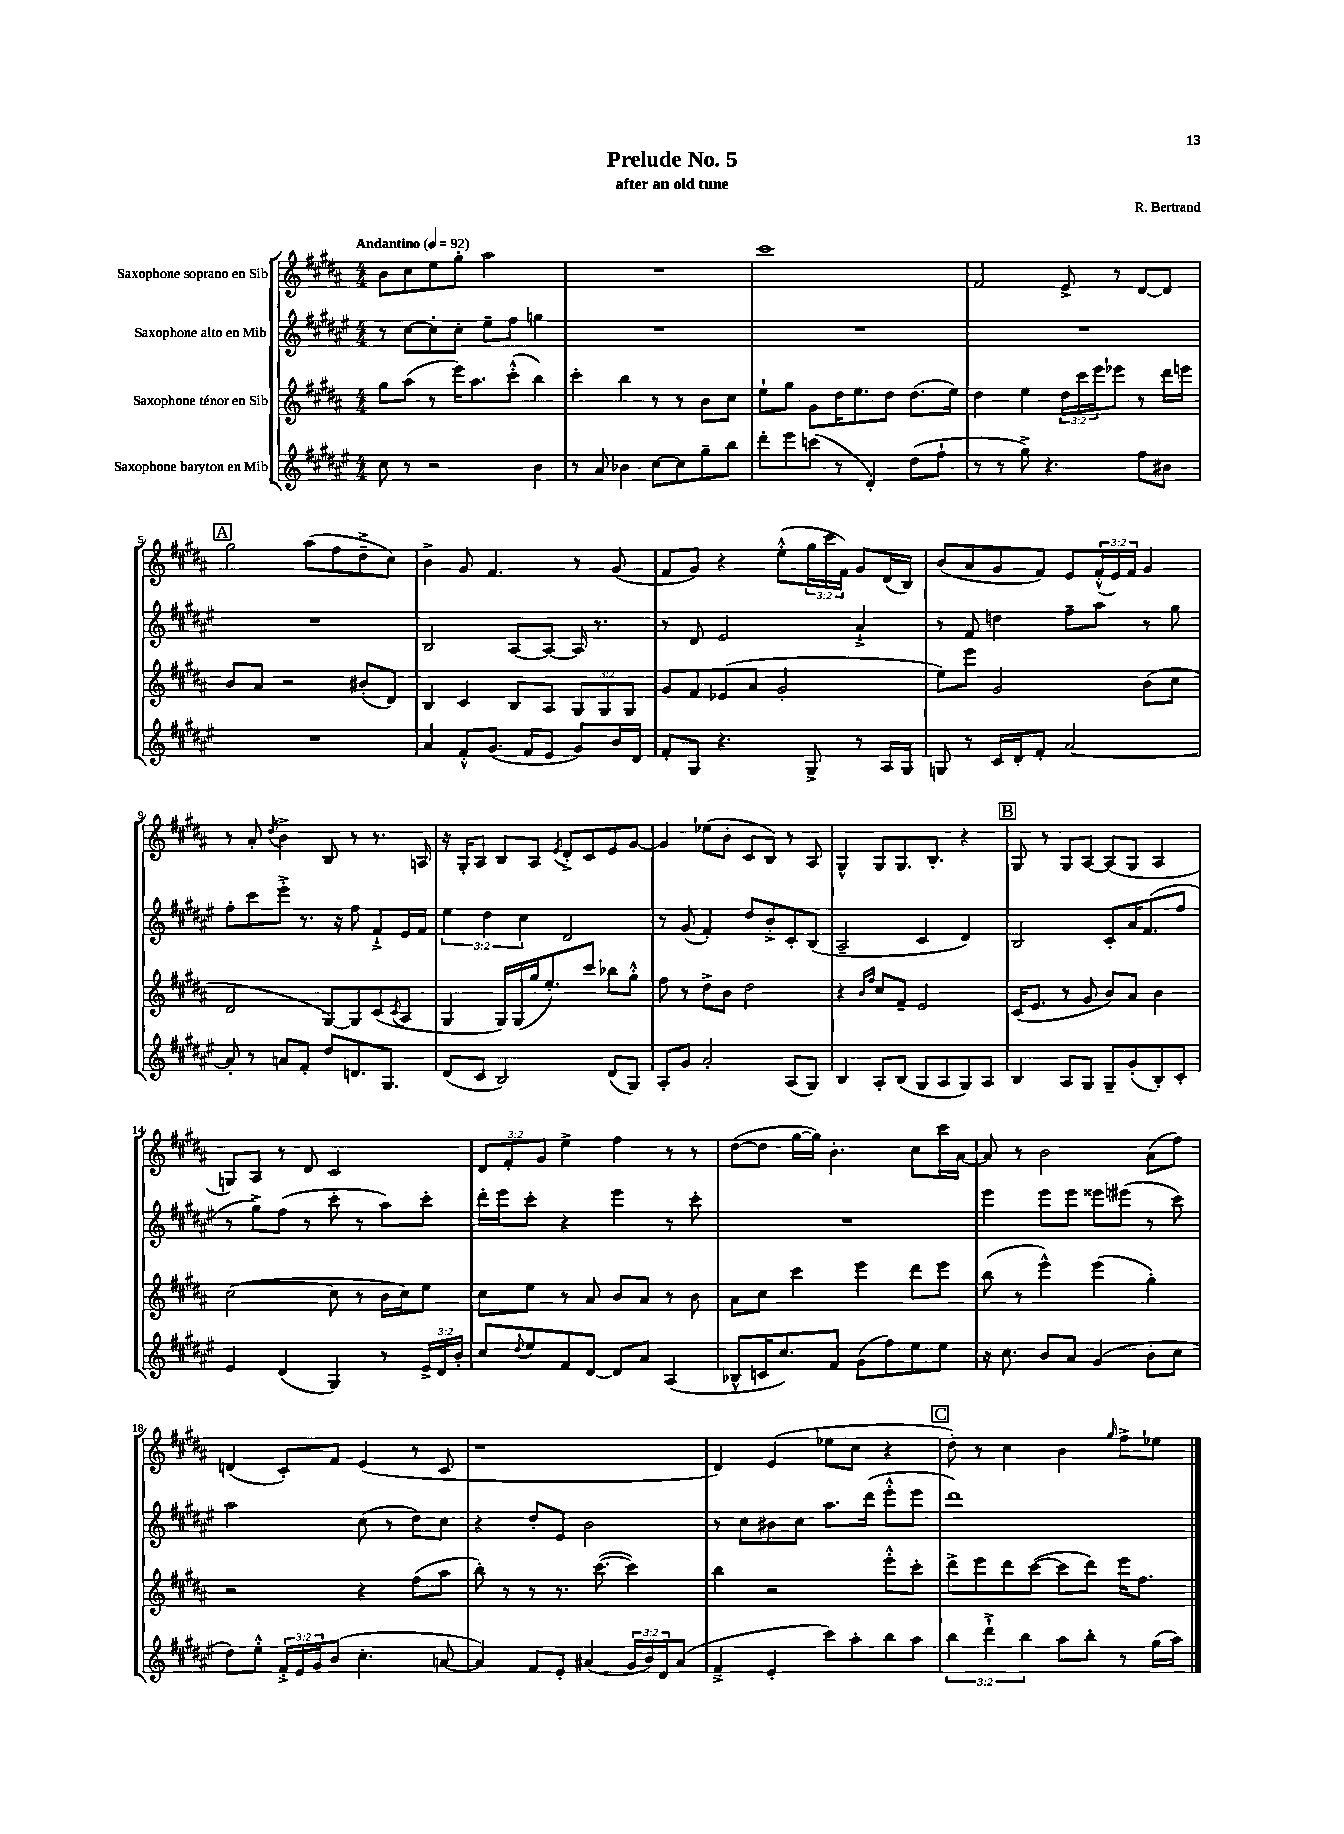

**kern	**kern	**kern	**kern
*part4	*part3	*part2	*part1
*staff4	*staff3	*staff2	*staff1
*I"Saxophone baryton en Mib	*I"Saxophone ténor en Sib	*I"Saxophone alto en Mib	*I"Saxophone soprano en Sib
*clefG2	*clefG2	*clefG2	*clefG2
*k[f#c#g#d#a#e#]	*k[f#c#g#d#a#]	*k[f#c#g#d#a#e#]	*k[f#c#g#d#a#]
*M4/4	*M4/4	*M4/4	*M4/4
*MM92	*MM92	*MM92	*MM92
=1	=1	=1	=1
!	!	!	!LO:TX:a:B:t=Andantino
8cc#\	8gg#\L	8r	8b\L
8r	(8aa#\J	[8cc#\L	8cc#\
2r	8r	8cc#'\]	8ee\
.	16eee\KL)	8cc#'\J	8gg#'\J
.	8.aa#\	.	.
.	.	8ee#~\L	2aa#\
.	(8ccc#'^^\J	8ff#\J	.
4b\	4bb\)	4ggn\	.
=2	=2	=2	=2
8r	4ccc#'\	1r	1r
8a#/	.	.	.
4b-X\	4bb\	.	.
[8cc#\L	8r	.	.
8cc#\]	8r	.	.
8gg#~\	8b\L	.	.
8bb\J	8cc#\J	.	.
=3	=3	=3	=3
8ddd#'\L	8ee`\L	1r	1ccc#
8eee#\	8gg#\J	.	.
(8cccn\J	8g#\L	.	.
8r	16dd#\K	.	.
.	8.ee\	.	.
4d#'/)	.	.	.
.	8dd#\J	.	.
(8dd#\L	(8.dd#\L	.	.
8ff#`\J	.	.	.
.	16ee\Jk)	.	.
=4	=4	=4	=4
8r	4dd#\	1r	2f#/
8r	.	.	.
8gg#^\)	4ee\	.	.
4.r	.	.	.
.	24dd#\LL	.	8e^/
.	24ccc#\	.	.
.	24eee\J	.	.
.	8eee-X\J	.	8r
8ff#\L	8r	.	[8d#/L
8b#X\J	16ddd#\LL	.	8d#/J]
.	16eeen\JJ	.	.
!!LO:LB:g=z
!!LO:REH:place=s1:t=A
=5	=5	=5	=5
1r	8b/L	1r	2gg#\
.	8a#/J	.	.
.	2r	.	.
.	.	.	(8aa#\L
.	.	.	8ff#\
.	(8b#X'/L	.	8dd#~^\
.	8d#/J)	.	8cc#\J)
=6	=6	=6	=6
4a#/	4B/	2B/	4b^\
8f#'^^/L	4c#/	.	8g#/
(8.g#/J	.	.	4.f#/
.	8B/L	[8A#/L	.
16f#/KL	.	.	.
8e#/J	8A#/J	8A#/J_	.
8g#/L)	12G#/L	16A#/]	8r
.	.	8.r	.
.	12G#/	.	.
16b/L	.	.	(8g#/
.	12G#/J	.	.
16d#/JJ	.	.	.
=7	=7	=7	=7
8f#'/L	8g#/L	8r	8f#/L
8G#/J	8f#/	8d#/	8g#/J)
4.r	(8e-X/	2e#/	4r
.	8a#/J	.	.
.	2g#'/	.	(8ee'^^\L
8G#^/	.	.	24gg#\L
.	.	.	24ccc#\
.	.	.	24f#\JJ)
8r	.	4a#`^/	8g#/L
16A#/LL	.	.	(16d#/L
16G#/JJ	.	.	16B/JJ)
=8	=8	=8	=8
8Gn/	8ee\L)	8r	(8b/L
8r	8eee\J	8f#/	8a#/
16c#/LL	2g#/	4ddn\	8g#/
16d#'/J	.	.	.
8f#'/J	.	.	8f#/J)
[2a#/	.	8ff#~\L	8e/L
.	.	8aa#\J	(24f#'^^/L
.	.	.	24e/)
.	.	.	24f#/JJ
.	(8b\L	8r	4g#/
.	8cc#\J	8gg#\	.
!!LO:LB:g=z
=9	=9	=9	=9
8a#'/]	2d#/	8ff#'\L	8r
8r	.	8ccc#\	8a#'/
.	.	.	8qdd#/
8an/L	.	8eee#'^\J	4b^\
8f#'/J	.	8.r	.
8dd#/L	[8G#/L)	.	8B/
.	.	16r	.
8.dn/	8G#/]	8ff#\	8r
.	(8c#/	8f#`^/L	8.r
8.G#/J	.	.	.
.	8qc#/	.	.
.	8A#/J	16e#/L	.
.	.	16f#/JJ	16An/
=10	=10	=10	=10
(8d#/L	4G#/	6ee#\	16r
.	.	.	16G#'/KL
8c#/J	.	.	8A#/J
.	.	6dd#\	.
2B/)	16G#/LL)	.	8B/L
.	(16G#/	.	.
.	.	6cc#\	.
.	16gg#/J	.	8A#/J
.	8.ee'/)	.	.
.	.	.	8qe/
.	.	2d#/	8d#'^/L
.	8ccc#/J	.	8c#/
(8d#/L	8bb-X\L	.	8e/
8G#/J)	8gg#'^^\J	.	[8g#/J
=11	=11	=11	=11
8A#'/L	8ff#\	8r	4g#/]
8g#/J	8r	(8g#/	.
2a#'/	8dd#^\L	4f#'/)	(8ee-X\L
.	8b\J	.	8b'\J
.	2dd#\	8dd#/L	8c#/L
.	.	8b'^/	8B/J)
(8A#/L	.	8c#'/	8r
8G#/J)	.	(8B/J	8A#/
=12	=12	=12	=12
4B/	4r	2A#~/	4G#^^/
.	16qqb/LL	.	.
.	16qqff#/JJ	.	.
8A#'/L	8cc#/L	.	8G#/L
(8B/J	8f#~/J	.	8.G#/
8G#/L	2e/	4c#/	.
.	.	.	8.B'/J
8A#/	.	.	.
8G#/)	.	4d#/)	4r
8A#/J	.	.	.
!!LO:REH:place=s1:t=B
=13	=13	=13	=13
4B/	(16c#/KL	2B/	8G#/
.	8.e/J	.	.
.	.	.	8r
8A#/L	8r	.	8G#/L
8G#/J	8g#/	.	[8A#/J
8G#~/L	8b/L)	8c#'/L	(8A#/L]
(8g#'/	8a#/J	16a#/K	8G#/J
.	.	(8.f#/	.
8B'/)	4b\	.	4A#/
8c#'/J	.	8ff#/J	.
!!LO:LB:g=z
=14	=14	=14	=14
4e#/	([2cc#\	8r	8Gn/L)
.	.	8gg#^\L)	8A#/J
(4d#/	.	(8ff#\J	8r
.	.	8r	8d#/
4G#/)	8cc#\]	8ccc#'\	2c#/
.	8r	8r	.
8r	16b\LL	8aa#\L)	.
.	16cc#\J)	.	.
24e#^/LL	8ee\J	8ccc#'\J	.
24d#/	.	.	.
24b'/JJ	.	.	.
=15	=15	=15	=15
8cc#/L	8cc#\L	16ddd#'\LL	12d#/L
.	.	16eee#\J	.
.	.	.	12f#'/
8qqdd#/	.	.	.
8ee#/	8ee\J	8ccc#'\J	.
.	.	.	12g#/J
8f#/	8r	4r	4ee^\
[8d#/J	8a#/	.	.
8d#/L]	8b/L	4eee#\	4ff#\
8a#/J	8a#/J	.	.
(4A#/	8r	8r	8r
.	8b\	8ccc#'\	8r
=16	=16	=16	=16
8B-X^^/L	8a#\L	1r	([8dd#\L
16cn/K	8cc#\J	.	8dd#\J]
8.cc#/)	.	.	.
.	4ccc#\	.	[16gg#\LL
.	.	.	16gg#\JJ])
8f#/J	.	.	4.b'\
(8g#\L	4eee\	.	.
8ff#\)	.	.	.
8ee#\	8ddd#\L	.	8cc#\L
8ee#\J	8eee\J	.	16ccc#\L
.	.	.	[16a#\JJ
=17	=17	=17	=17
16r	(8bb\	4eee#\	8a#/]
8.cc#\	.	.	.
.	8r	.	8r
8b/L	4eee^^\)	8eee#\L	2b\
8a#/J	.	8eee#\J	.
(4g#/	(4eee\	8eee##X\L	.
.	.	(8eee#X\J	.
8b'\L	4gg#'\)	8r	(8a#\L
8cc#\J	.	8ccc#\)	8ff#\J)
!!LO:LB:g=z
=18	=18	=18	=18
8dd#\L)	2r	2aa#\	(4dn/
8ee#'^^\J	.	.	.
24f#'^/LL	.	.	8c#'/L)
24e#/	.	.	.
24g#/J	.	.	.
(8b/J	.	.	8f#/J
4.cc#'\	4r	(8cc#\	(4e/
.	.	8r	.
.	(8ff#\L	8dd#\L)	8r
[8an/	8aa#\J	8cc#\J	8c#/
=19	=19	=19	=19
4a/])	8bb'\)	4r	1r
.	8r	.	.
8f#/L	8r	8dd#'/L	.
8e#'/J	8.r	8e#/J	.
(4a#X/	.	2b\	.
.	([8.ccc#\	.	.
24g#/LL	4ccc#\])	.	.
24b/)	.	.	.
24d#/J	.	.	.
(8a#/J	.	.	.
=20	=20	=20	=20
4f#~^/	4bb\	8r	4d#/)
.	.	8cc#\L	.
4e#'/	2r	8b#X\	(4e/
.	.	8cc#\J	.
8ccc#\L)	.	8.aa#\L	8ee-X\L
8aa#'\	.	.	8cc#\J
.	.	(16ddd#\Jk	.
8bb\	8eee'^^\L	8eee#'^^\L	4r
8aa#\J	8ccc#'\J	8eee#\J	.
!!LO:REH:place=s1:t=C
=21	=21	=21	=21
6bb\	8ddd#^\L	1ddd#)	8dd#'\)
.	8eee\	.	8r
6ddd#`^\	.	.	.
.	8ddd#\	.	4cc#\
6bb\	.	.	.
.	([8ccc#\J	.	.
8aa#\L	8ccc#\L]	.	4b\
8bb'\J	8ddd#\J)	.	.
.	.	.	16qqgg#/
8r	16eee\KL	.	8ff#^\L
.	8.ff#\J	.	.
(16gg#\LL	.	.	8ee-X\J
16aa#\JJ)	.	.	.
==	==	==	==
*-	*-	*-	*-
